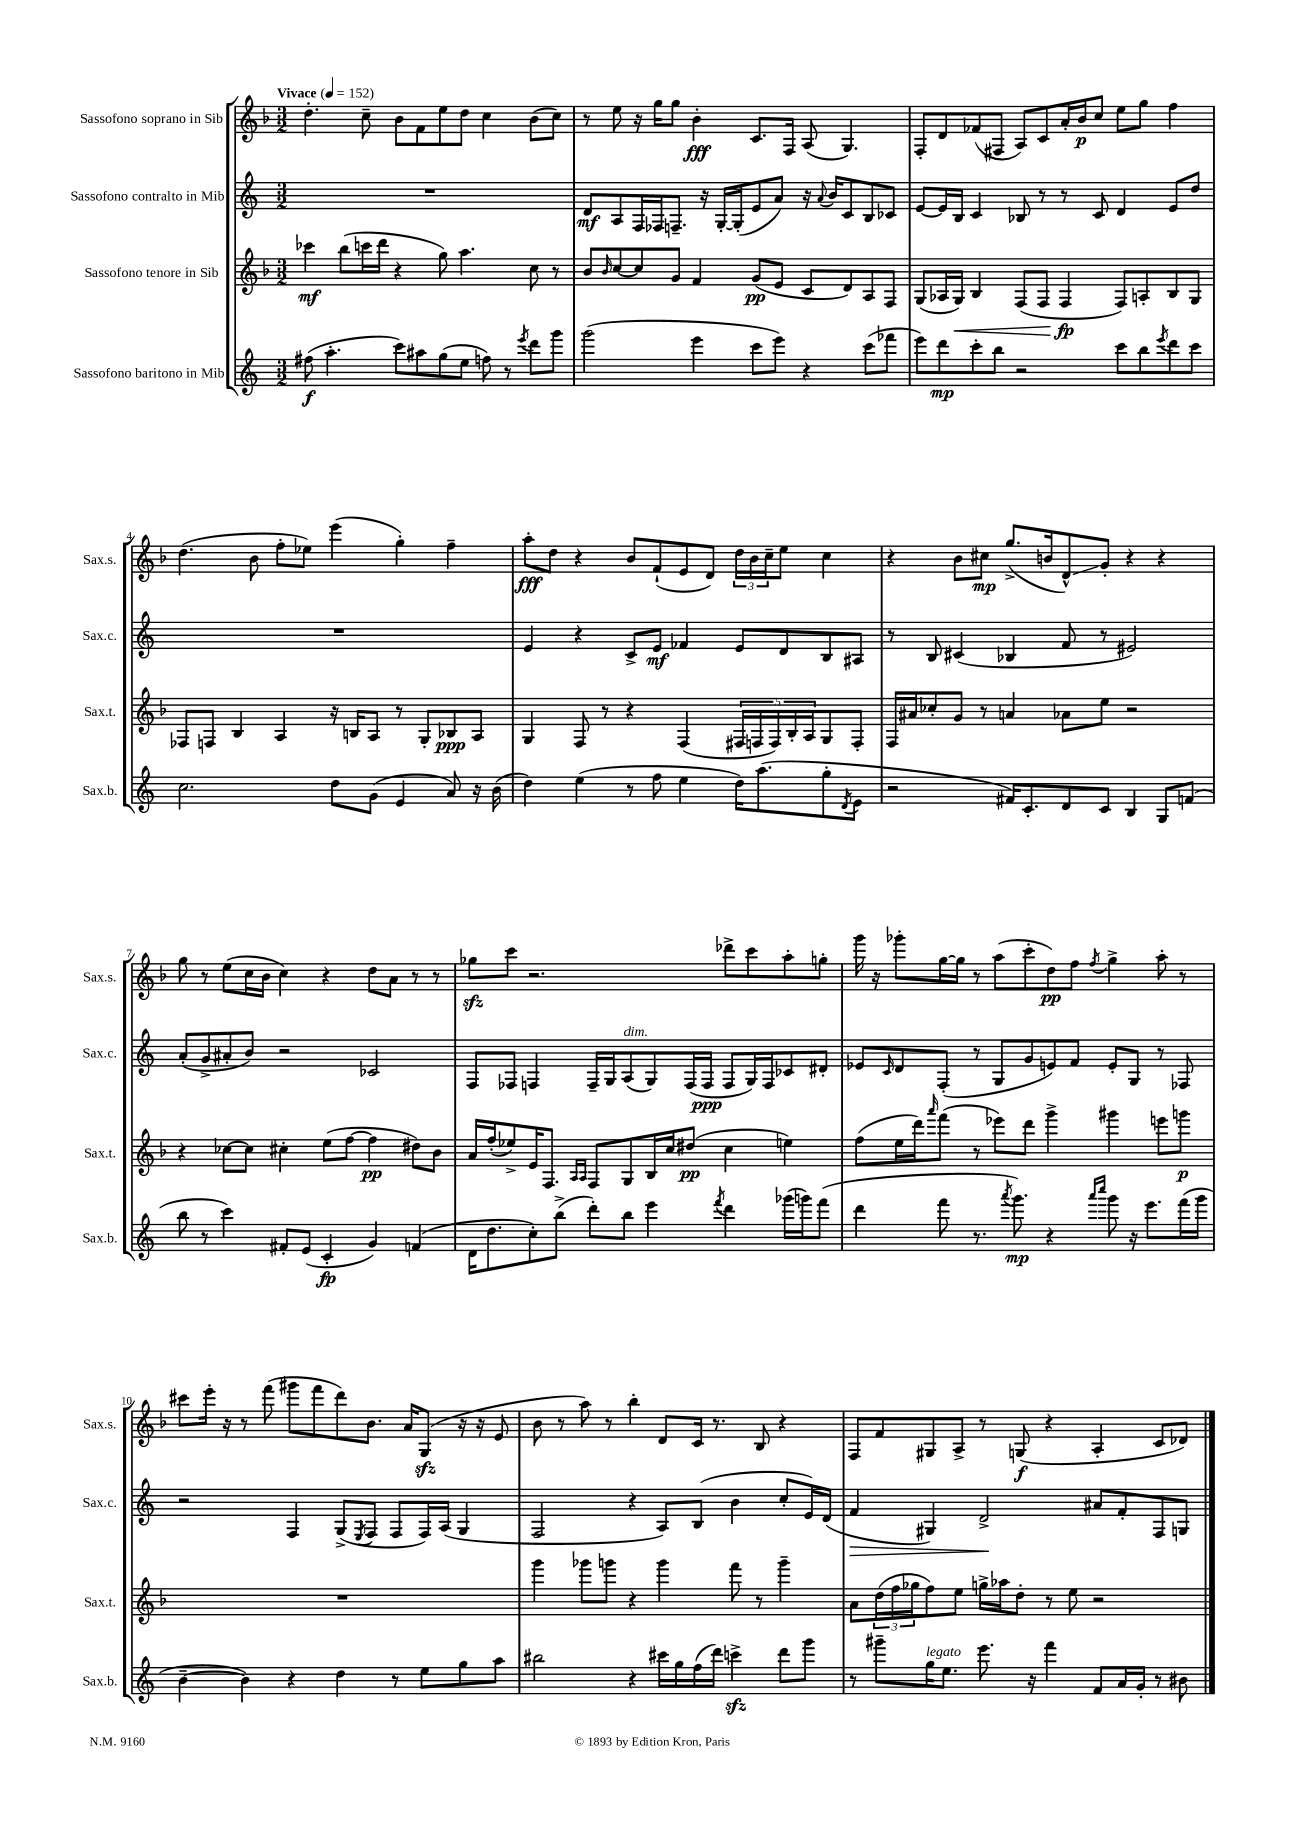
<<
\new StaffGroup <<
\new Staff = "s0" \with { instrumentName = "Sassofono soprano in Sib" shortInstrumentName = "Sax.s." } {
    \clef treble \key f \major \numericTimeSignature \time 3/2 \tempo "Vivace" 4 = 152
    d''4.-. c''8-- bes'8 f'8 e''8 d''8 c''4 bes'8( c''8) |
    r8 e''8 r16 g''16 g''8 bes'4-.\fff c'8. f16 a8( g4.) |
    f8-. d'8 fes'8( fis8 a8) c'8 a'16-. bes'16\p c''8 e''8 g''8 f''4 |
    d''4.( bes'8 f''8-. ees''8) e'''4( g''4-.) f''4-- |
    a''8-.\fff d''8 r4 bes'8 f'8-!( e'8 d'8) \tuplet 3/2 { d''16 bes'16 c''16-- } e''8 c''4 |
    r4 bes'8 cis''8\mp g''8.->( b'16 d'8-^\glissando) g'8-. r4 r4 |
    g''8 r8 e''8( c''16 bes'16 c''4) r4 d''8 a'8 r8 r8 |
    ges''8\sfz c'''8 r2. des'''8-> c'''8 a''8-. g''8-. |
    g'''16 r16 ges'''8-. g''16~ g''16 r8 a''8( c'''8-. d''8\pp) f''8 \acciaccatura { f''8 } g''4-> a''8-. r8 |
    cis'''8 e'''16-. r16 r8 f'''8( gis'''8 f'''8 d'''8) bes'8. a'16 g8\sfz( r16 r16 e'8 |
    bes'8 r8 a''8) r8 bes''4-. d'8 c'16 r8. bes8 r4 |
    f8 f'8 gis8 a8-> r8 g8\f( r4 a4-. c'8 des'8) \bar "|." |
}
\new Staff = "s1" \with { instrumentName = "Sassofono contralto in Mib" shortInstrumentName = "Sax.c." } {
    \clef treble \key c \major \numericTimeSignature \time 3/2
    R1. |
    d'8\mf a8 f16 fes16 f8.-- r16 g16~-. g16-.( e'8 a'8) r16 \appoggiatura { a'8 } b'16 c'8 b8 ces'8 |
    e'8~ e'16 b16 c'4 bes8 r8 r8 c'8 d'4 e'8 d''8 |
    R1. |
    e'4 r4 c'8-> e'8\mf fes'4 e'8 d'8 b8 ais8 |
    r8 b8 cis'4( bes4 f'8 r8 eis'2) |
    a'8-.( g'8-> ais'8-. b'8) r2 ces'2 |
    f8 fes8 f4 f16-- g16 a8^\markup { \italic "dim." }( g8) f16( f16\ppp f8 g16) f16 ces'8 dis'8-. |
    ees'8 \grace { c'16 } d'8 f8-.( r8 g8 g'8 e'8) f'8 e'8-. g8 r8 fes8 |
    r2 f4 g8->( \acciaccatura { e8 } f8 f8 f16) a16( g4 |
    f2 r4 a8) b8( b'4 c''8-. e'16) d'16( |
    f'4\> gis4) d'2->\! ais'8 f'8-. f8 g8 \bar "|." |
}
\new Staff = "s2" \with { instrumentName = "Sassofono tenore in Sib" shortInstrumentName = "Sax.t." } {
    \clef treble \key f \major \numericTimeSignature \time 3/2
    ces'''4\mf bes''8( c'''16 d'''16 r4 g''8) a''4. c''8 r8 |
    bes'8 \grace { bes'16 } c''8~ c''8 g'8 f'4 g'8\pp( e'8 c'8 d'8) a8 f8 |
    g8( aes16 g16\<) bes4 f8( f8 f4\fp\! f8) a8-. bes8 g8 |
    fes8 f8 bes4 a4 r16 b16 a8 r8 g8-. bes8\ppp a8 |
    g4 f8 r8 r4 f4( \tuplet 5/4 { fis16 f16 f16) bes16-. a16 } g8 f8-. |
    f16 ais'16 ces''8-. g'8 r8 a'4 aes'8 e''8 r2 |
    r4 ces''8~ ces''8 cis''4-. e''8( f''8~ f''4\pp dis''8) bes'8 |
    a'16 f''16-.( ees''8->) e'16 f8. \grace { a16 a16 } f8 g8 bes16 c''16 dis''8\pp( c''4 e''4) |
    f''8( e''16 d'''16) \grace { a'''16 } f'''8( r8 ees'''8) d'''8 g'''4-> gis'''4 e'''8 g'''8\p |
    R1. |
    g'''4 ges'''8 g'''8 r4 g'''4 f'''8 r8 g'''4-- |
    a'8 \tuplet 3/2 { d''16( f''16 ges''16 } f''8) e''8 g''16-> aes''16 d''8-. r8 e''8 r2 \bar "|." |
}
\new Staff = "s3" \with { instrumentName = "Sassofono baritono in Mib" shortInstrumentName = "Sax.b." } {
    \clef treble \key c \major \numericTimeSignature \time 3/2
    fis''8\f( a''4.-. c'''8) ais''8 g''8( e''8 f''8) r8 \acciaccatura { e'''8 } d'''8 g'''8 |
    g'''2( e'''4 c'''8 e'''8) r4 c'''8( fes'''8 |
    e'''8) d'''8\mp c'''8-. b''8 r2 c'''8 b''8 \acciaccatura { e'''8 } d'''8 c'''8 |
    c''2. d''8 g'8( e'4 a'8) r16 b'16( |
    d''4) e''4( r8 f''8 e''4 d''16) a''8.( g''8-. \acciaccatura { d'8 } e'8 |
    r2 fis'16) c'8.-. d'8 c'8 b4 g8 f'8( |
    b''8 r8 c'''4) fis'8-. e'8( c'4-.\fp g'4) f'4( |
    d'16 d''8. c''8-.) b''8->( d'''8-.) b''8 e'''4 \acciaccatura { f'''8 } d'''4 ges'''16( g'''16) f'''8( |
    d'''4 f'''8 r8. \acciaccatura { a'''8 } g'''8.\mp) r4 \grace { a'''16 c''''16 } g'''8 r16 e'''8. f'''16( g'''16 |
    b'4~-- b'4) r4 d''4 r8 e''8 g''8 a''8 |
    bis''2 r4 cis'''16 g''16 f''16( d'''16) c'''4->\sfz d'''8 g'''8 |
    r8 gis'''8-- g''16^\markup { \italic "legato" } e''8. e'''8. r16 f'''4 f'8 a'16 g'16-. r8 bis'8 \bar "|." |
}
>>
>>
